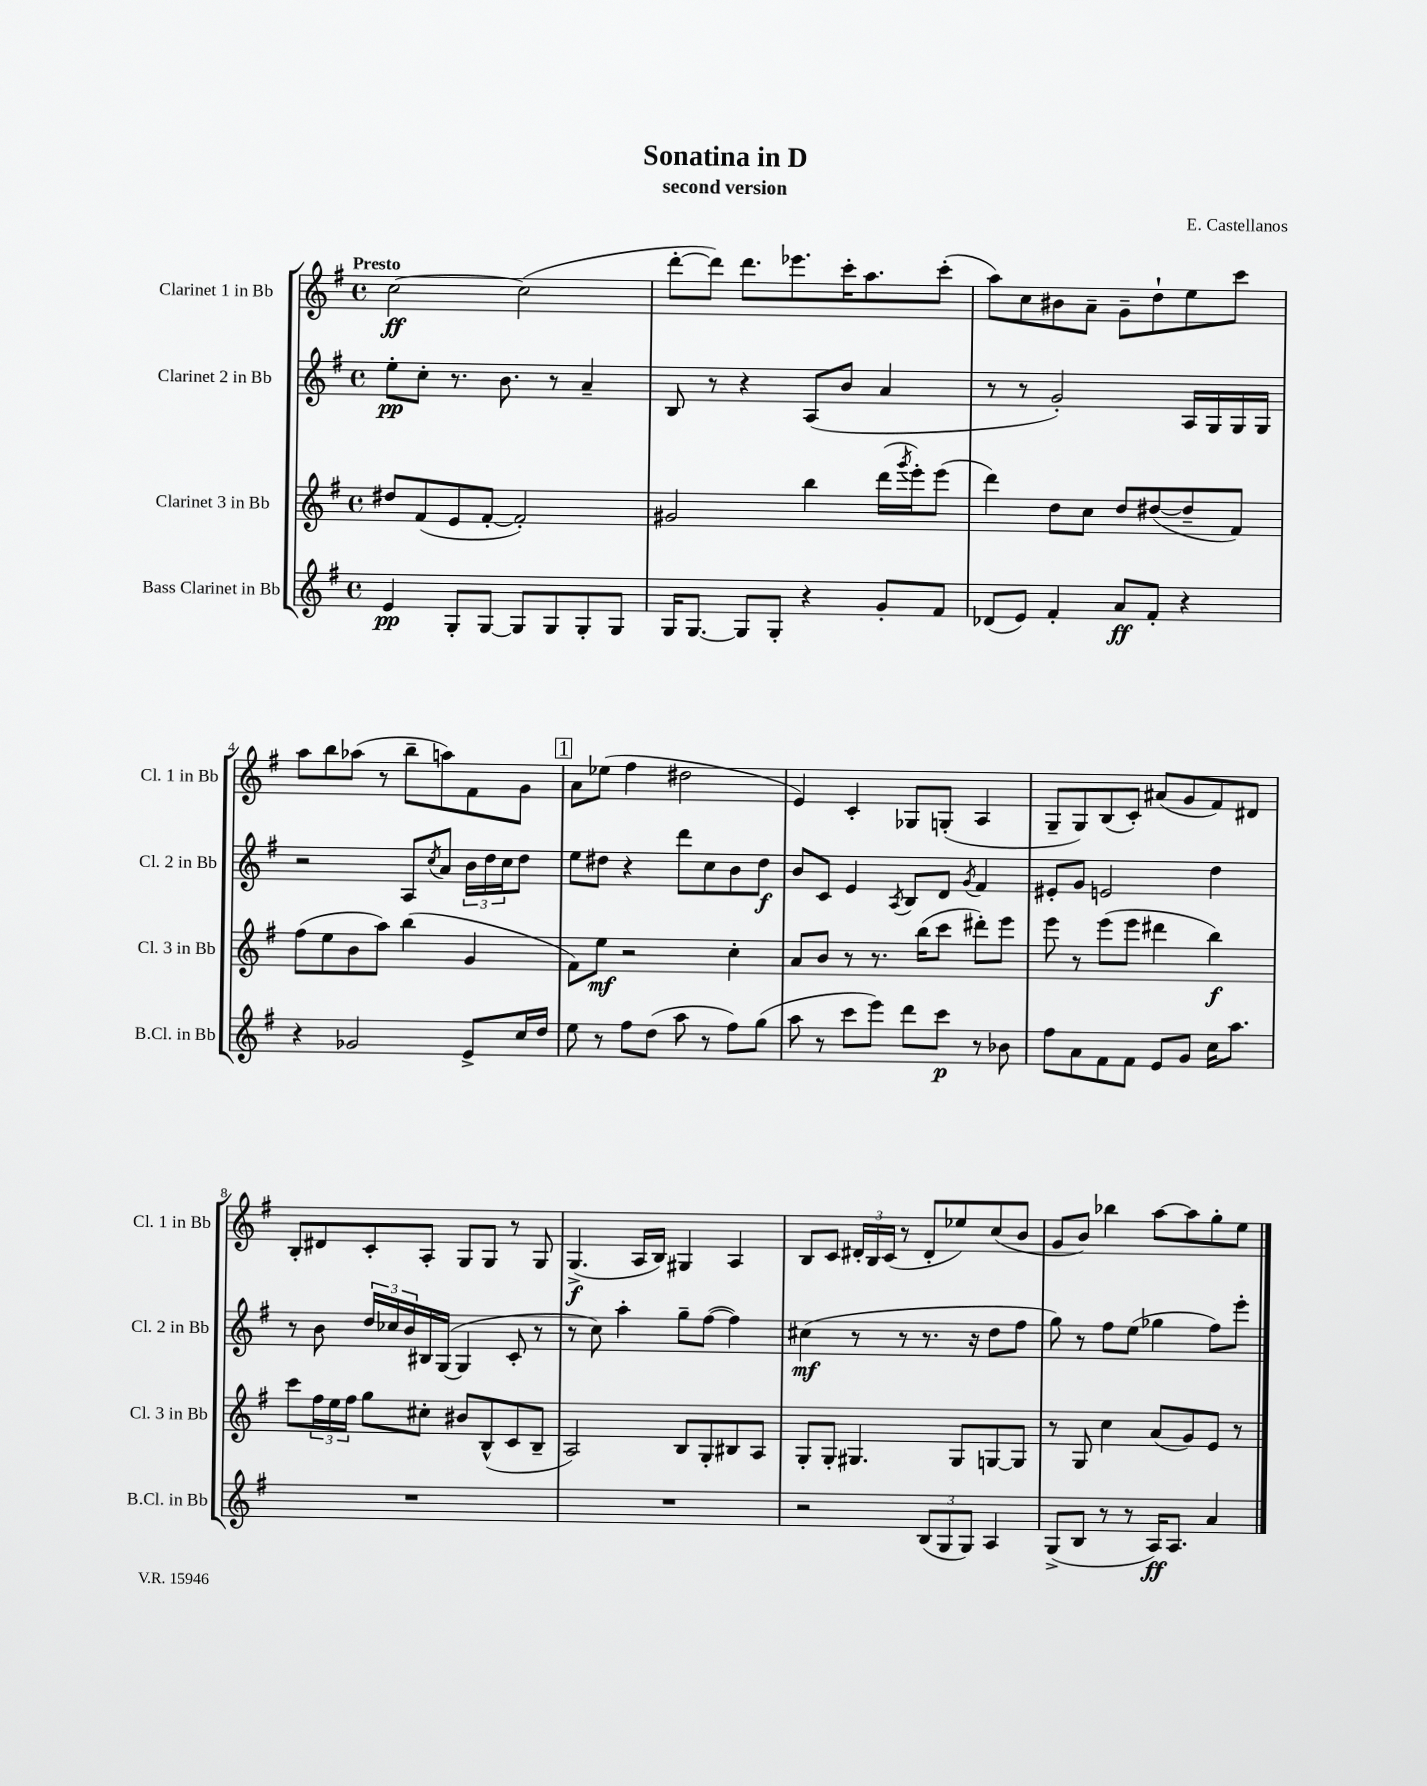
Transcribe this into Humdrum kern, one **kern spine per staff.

**kern	**dynam	**kern	**dynam	**kern	**dynam	**kern	**dynam
*part4	*part4	*part3	*part3	*part2	*part2	*part1	*part1
*staff4	*staff4	*staff3	*staff3	*staff2	*staff2	*staff1	*staff1
*I"Bass Clarinet in Bb	*	*I"Clarinet 3 in Bb	*	*I"Clarinet 2 in Bb	*	*I"Clarinet 1 in Bb	*
*I'B.Cl. in Bb	*	*I'Cl. 3 in Bb	*	*I'Cl. 2 in Bb	*	*I'Cl. 1 in Bb	*
*clefG2	*	*clefG2	*	*clefG2	*	*clefG2	*
*k[f#]	*	*k[f#]	*	*k[f#]	*	*k[f#]	*
*M4/4	*	*M4/4	*	*M4/4	*	*M4/4	*
*met(c)	*	*met(c)	*	*met(c)	*	*met(c)	*
=1	=1	=1	=1	=1	=1	=1	=1
!	!	!	!	!	!	!LO:TX:a:B:t=Presto	!
4e/	pp	8dd#X/L	.	8ee'\L	pp	[2cc\	ff
.	.	(8f#/	.	8cc'\J	.	.	.
8G'/L	.	8e/	.	8.r	.	.	.
[8G/J	.	[8f#'/J	.	.	.	.	.
.	.	.	.	8.b\	.	.	.
8G/L]	.	2f#'/])	.	.	.	(2cc\]	.
8G/	.	.	.	8r	.	.	.
8G'/	.	.	.	4a~/	.	.	.
8G/J	.	.	.	.	.	.	.
=2	=2	=2	=2	=2	=2	=2	=2
16G/KL	.	2g#X/	.	8B/	.	[8ddd'\L	.
[8.G/J	.	.	.	.	.	.	.
.	.	.	.	8r	.	8ddd\J])	.
8G/L]	.	.	.	4r	.	8.ddd\L	.
8G'/J	.	.	.	.	.	.	.
.	.	.	.	.	.	8.eee-X\	.
4r	.	4bb\	.	(8A/L	.	.	.
.	.	.	.	8b/J	.	16ccc'\K	.
.	.	.	.	.	.	8.aa\	.
8g'/L	.	(16ddd\LL	.	4a/	.	.	.
.	.	8qggg/	.	.	.	.	.
.	.	16eee'\J)	.	.	.	.	.
8f#/J	.	(8eee\J	.	.	.	(8ccc'\J	.
=3	=3	=3	=3	=3	=3	=3	=3
(8d-X/L	.	4ddd\)	.	8r	.	8aa\L)	.
8e/J)	.	.	.	8r	.	8cc\	.
4f#'/	.	8dd\L	.	2g'/)	.	8b#X\	.
.	.	8cc\J	.	.	.	8a~\J	.
8a/L	ff	8dd/L	.	.	.	8g~\L	.
8f#'/J	.	([8dd#X/	.	.	.	8dd`\	.
4r	.	8dd#~/]	.	16A/LL	.	8ee\	.
.	.	.	.	16G/	.	.	.
.	.	8f#/J)	.	16G/	.	8ccc\J	.
.	.	.	.	16G/JJ	.	.	.
!!LO:LB:g=z
=4	=4	=4	=4	=4	=4	=4	=4
4r	.	(8ff#\L	.	2r	.	8aa\L	.
.	.	8ee\	.	.	.	8bb\	.
2g-X/	.	8b\	.	.	.	(8aa-X\J	.
.	.	8aa\J)	.	.	.	8r	.
.	.	(4bb\	.	8A/L	.	8bb~\L	.
.	.	.	.	8qcc/	.	.	.
.	.	.	.	8a/J	.	8aan\)	.
8e^/L	.	4g/	.	24b\LL	.	8f#\	.
.	.	.	.	24dd\	.	.	.
.	.	.	.	24cc\J	.	.	.
16cc/L	.	.	.	8dd\J	.	8g\J	.
16dd/JJ	.	.	.	.	.	.	.
!!LO:REH:place=s1:t=1
=5	=5	=5	=5	=5	=5	=5	=5
8ee\	.	8f#\L)	.	8ee\L	.	8a\L	.
8r	.	8ee\J	mf	8dd#X\J	.	(8ee-X\J	.
8ff#\L	.	2r	.	4r	.	4ff#\	.
(8dd\J	.	.	.	.	.	.	.
8aa\	.	.	.	8ddd\L	.	2dd#X\	.
8r	.	.	.	8cc\	.	.	.
8ff#\L)	.	4cc'\	.	8b\	.	.	.
(8gg\J	.	.	.	8dd#\J	f	.	.
=6	=6	=6	=6	=6	=6	=6	=6
8aa\	.	8a/L	.	8b/L	.	4e/)	.
8r	.	8b/J	.	8c/J	.	.	.
8ccc\L	.	8r	.	4e/	.	4c'/	.
8eee\J)	.	8.r	.	.	.	.	.
.	.	.	.	8qA/	.	.	.
8ddd\L	.	.	.	8B/L	.	8G-X/L	.
.	.	(16bb\KL	.	.	.	.	.
8ccc\J	p	8ccc\J	.	8d/J	.	(8Gn'/J	.
.	.	.	.	8qg/	.	.	.
8r	.	8ddd#X'\L)	.	4f#/	.	4A/	.
8b-X\	.	8eee\J	.	.	.	.	.
=7	=7	=7	=7	=7	=7	=7	=7
8ff#\L	.	8eee\	.	8e#X'/L	.	8G~/L	.
8a\	.	8r	.	8g/J	.	8G/)	.
8f#\	.	(8eee\L	.	2en/	.	(8B/	.
8f#\J	.	8eee\J	.	.	.	8c'/J)	.
8e/L	.	4ddd#X\	.	.	.	(8a#X/L	.
8g/J	.	.	.	.	.	8g/	.
16cc\KL	.	4bb\)	f	4dd\	.	8f#/)	.
8.aa\J	.	.	.	.	.	.	.
.	.	.	.	.	.	8d#X/J	.
!!LO:LB:g=z
=8	=8	=8	=8	=8	=8	=8	=8
1r	.	8ccc\L	.	8r	.	8B'/L	.
.	.	24ff#\L	.	8b\	.	8d#X/	.
.	.	24ee\	.	.	.	.	.
.	.	24ff#\JJ	.	.	.	.	.
.	.	8gg\L	.	24dd/LL	.	8c'/	.
.	.	.	.	24cc-X/	.	.	.
.	.	.	.	24b/	.	.	.
.	.	8cc#X'\J	.	16B#X/	.	8A'/J	.
.	.	.	.	([16G/JJ	.	.	.
.	.	8b#X/L	.	4G/]	.	8G/L	.
.	.	(8B^^/	.	.	.	8G/J	.
.	.	8c/	.	8c'/	.	8r	.
.	.	8B~/J	.	8r	.	8G/	.
=9	=9	=9	=9	=9	=9	=9	=9
1r	.	2A/)	.	8r	.	(4.G^/	f
.	.	.	.	8cc\)	.	.	.
.	.	.	.	4aa'\	.	.	.
.	.	.	.	.	.	16A/LL	.
.	.	.	.	.	.	16B/JJ)	.
.	.	8B/L	.	8gg~\L	.	4G#X/	.
.	.	8G'/	.	([8ff#\J	.	.	.
.	.	8B#X/	.	4ff#\])	.	4A/	.
.	.	8A/J	.	.	.	.	.
=10	=10	=10	=10	=10	=10	=10	=10
2r	.	8G'/L	.	(4cc#X\	mf	8B/L	.
.	.	8G'/J	.	.	.	8c/J	.
.	.	4.G#X/	.	8r	.	24d#X'/LL	.
.	.	.	.	.	.	24B/	.
.	.	.	.	.	.	(24c/JJ	.
.	.	.	.	8r	.	8r	.
(12B/L	.	.	.	8.r	.	8d#'/L	.
12G/	.	.	.	.	.	.	.
.	.	8G#/L	.	.	.	8ee-X/)	.
12G/J)	.	.	.	.	.	.	.
.	.	.	.	16r	.	.	.
4A/	.	[8Gn/	.	8dd\L	.	(8cc/	.
.	.	8G/J]	.	8ff#\J	.	8b/J	.
=11	=11	=11	=11	=11	=11	=11	=11
(8G^/L	.	8r	.	8gg\)	.	8g/L	.
8B/J	.	8G/	.	8r	.	8b/J)	.
8r	.	4cc\	.	8ff#\L	.	4bb-X\	.
8r	.	.	.	(8ee\J	.	.	.
16A/KL)	ff	(8a/L	.	4gg-X\	.	[8aa\L	.
8.A/J	.	.	.	.	.	.	.
.	.	8g/)	.	.	.	8aa\]	.
4a/	.	8e/J	.	8ff#\L)	.	8gg'\	.
.	.	8r	.	8eee'\J	.	8ee\J	.
==	==	==	==	==	==	==	==
*-	*-	*-	*-	*-	*-	*-	*-
